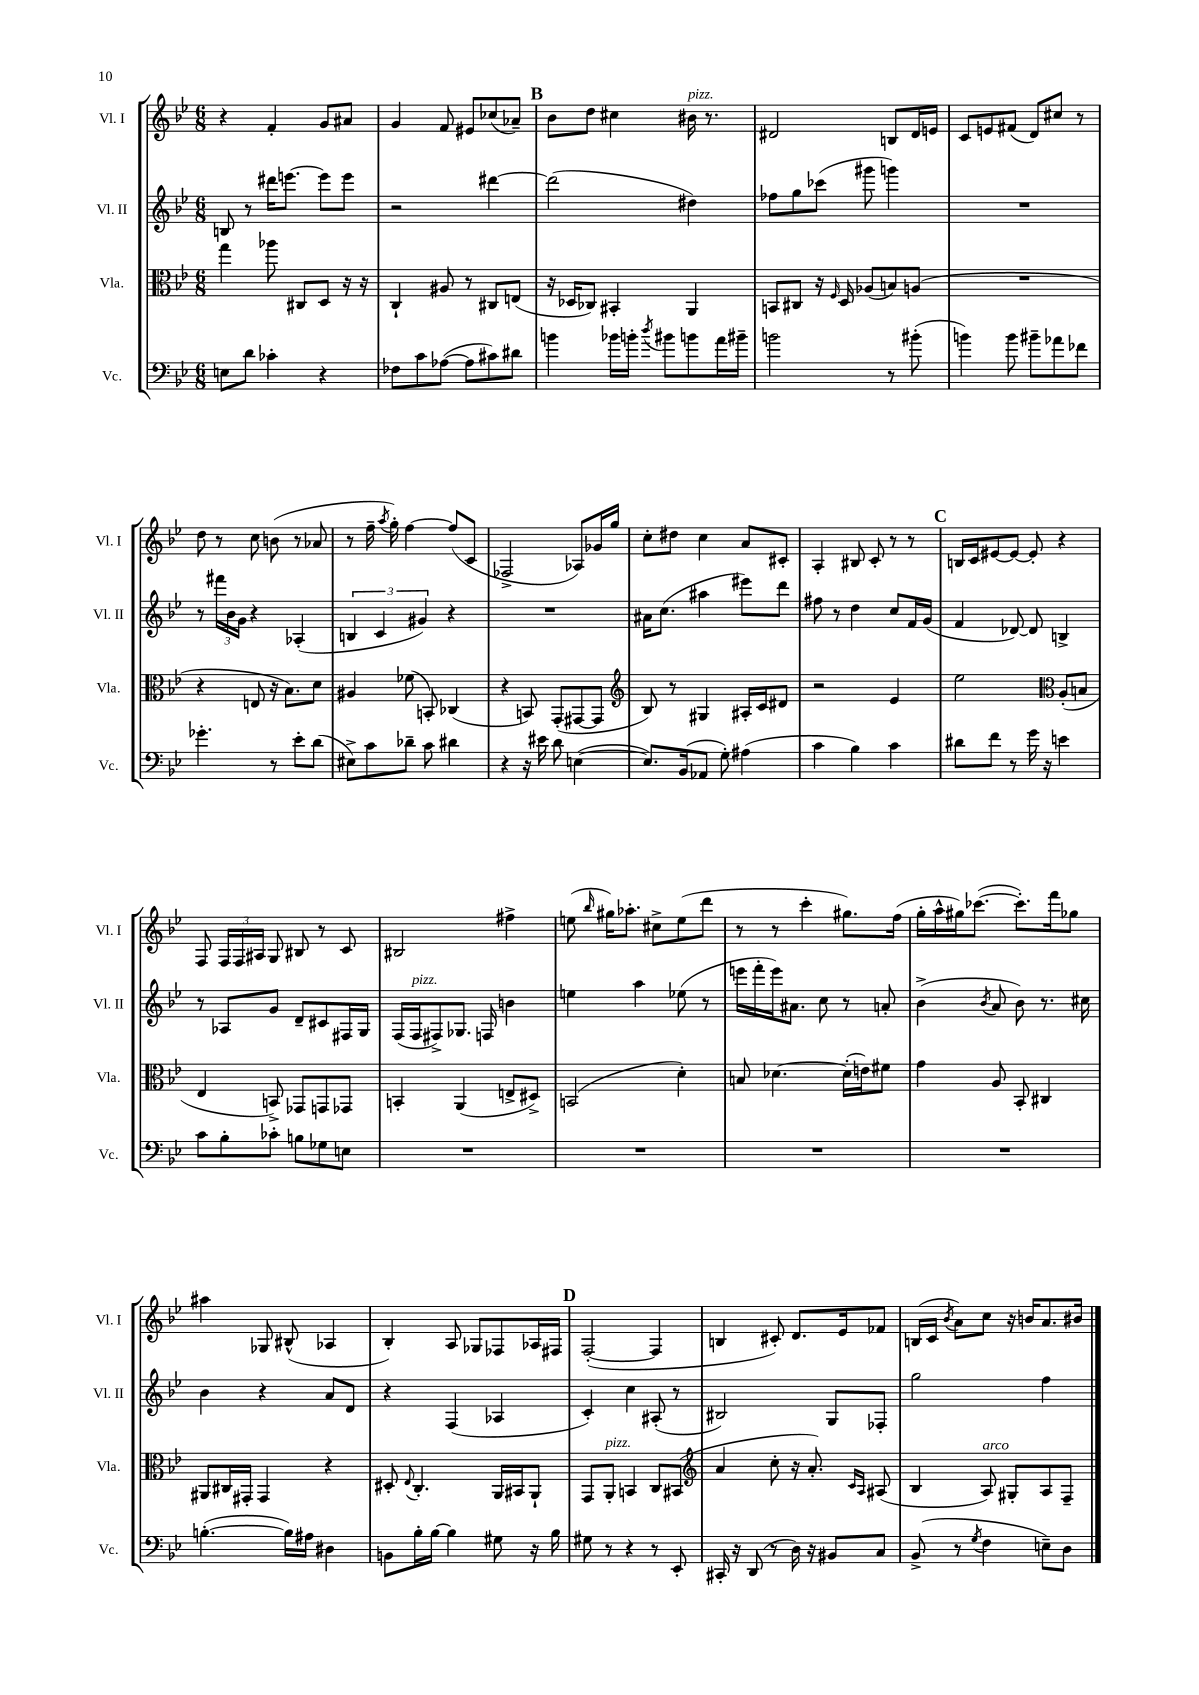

**kern	**kern	**kern	**kern
*part4	*part3	*part2	*part1
*staff4	*staff3	*staff2	*staff1
*I"Vc.	*I"Vla.	*I"Vl. II	*I"Vl. I
*I'Vc.	*I'Vla.	*I'Vl. II	*I'Vl. I
*clefF4	*clefC3	*clefG2	*clefG2
*k[b-e-]	*k[b-e-]	*k[b-e-]	*k[b-e-]
*M6/8	*M6/8	*M6/8	*M6/8
=85	=85	=85	=85
8En\L	4gg\	8Bn/	4r
8d\J	.	8r	.
4c-X'\	8aa-X\	16ddd#X\KL	4f'/
.	.	[8.eeen\J	.
.	8C#X/L	.	.
4r	8D/J	8eee\L]	8g/L
.	16r	8eee\J	8a#X/J
.	16r	.	.
=86	=86	=86	=86
8F-X\L	4C`/	2r	4g/
8c\	.	.	.
([8A-X\J	8A#X/	.	8f/
8A-\L]	8r	.	8e#X/L
8c#X\)	8C#X/L	[4ddd#X\	(8cc-X/
8d#X\J	(8En/J	.	8a-X~/J)
!!LO:REH:place=s1:t=B
=87	=87	=87	=87
4bn\	16r	(2ddd#\]	8b-\L
.	16D-X/KL	.	.
.	8C-X/J)	.	8dd\J
16b-X\LL	4BB#X'/	.	4cc#X\
16bn'\JJ	.	.	.
8qdd/	.	.	.
8b#X\L	.	.	.
!	!	!	!LO:TX:a:i:t=pizz.
8bn\	4AA/	4dd#X\)	16b#X\
.	.	.	8.r
16a\L	.	.	.
16b#X~\JJ	.	.	.
=88	=88	=88	=88
2bn\	8BBn/L	8ff-X\L	2d#X/
.	8C#X/J	8gg\	.
.	16r	(8ccc-X\J	.
.	16qqF/	.	.
.	16D/	.	.
.	(8A-X/L	8ggg#X\	.
8r	8Bn/)	4gggn\)	8Bn/L
(8b#X'\	(8An/J	.	16d#/L
.	.	.	16en/JJ
=89	=89	=89	=89
4bn\)	2.r	2.r	8c/L
.	.	.	8en/
8b\	.	.	(8f#X/J
8b#X~\L	.	.	8d/L)
8a-X\	.	.	8cc#X/J
8f-X\J	.	.	8r
!!LO:LB:g=z
=90	=90	=90	=90
4.g-X'\	4r	8r	8dd\
.	.	24fff#X\LL	8r
.	.	24b-\	.
.	.	24g\JJ	.
.	8En/	4r	8cc\
8r	16r	.	(8bn\
.	8.B-\L)	.	.
8e-'\L	.	(4A-X'/	8r
(8d\J	8d\J	.	8a-X/
=91	=91	=91	=91
8E#X^\L)	4A#X/	6Bn/	8r
8c\	.	.	16ff~\
.	.	6c/	.
.	.	.	8qaa/
.	.	.	16gg'\)
8d-X~\J	(8f-X\	.	[4ff\
.	.	6g#X/)	.
8c\	8BBn'/)	.	.
4d#X\	(4C-X/	4r	(8ff/L]
.	.	.	8c/J
=92	=92	=92	=92
4r	4r	2.r	2F-X^/
16r	8BBn/)	.	.
16e#X\	.	.	.
8d\	(8GG'/L	.	.
([4En\	[8GG#X/	.	8A-X/L)
.	8GG#/J]	.	16g-X/L
.	.	.	16gg/JJ
=93	=93	=93	=93
*	*clefG2	*	*
8.E/L])	8B-/)	16a#X\KL	8cc'\L
.	.	(8.cc\J	.
.	8r	.	8dd#X\J
(16BB-/k	.	.	.
8AA-X/J	4G#X/	4aa#X\	4cc\
8G'\)	.	.	.
(4A#X\	16A#X'/LL	8eee#X\L)	8a/L
.	16c/J	.	.
.	8d#X/J	8ddd\J	8c#X'/J
=94	=94	=94	=94
4c\	2r	8ff#X\	4A'/
.	.	8r	.
4B-\)	.	4dd\	8B#X/
.	.	.	8c'/
4c\	4e-/	8cc/L	8r
.	.	16f/L	8r
.	.	(16g/JJ	.
!!LO:REH:place=s1:t=C
=95	=95	=95	=95
8d#X\L	2ee-\	4f/	16Bn/LL
.	.	.	16c/J
8f\J	.	.	[8e#X/
8r	.	[8d-X/)	8e#/J_
16g\	.	8d-/]	8e#'/]
16r	.	.	.
*	*clefC3	*	*
4en\	(8A'/L	4Bn^/	4r
.	8Bn/J	.	.
!!LO:LB:g=z
=96	=96	=96	=96
8c\L	4E-/	8r	8F/
8B-'\	.	8A-X/L	24F/LL
.	.	.	24F/
.	.	.	24A#X/JJ
8c-X'\J	8BBn^/)	8g/J	8G/
8Bn\L	8GG-X/L	8d~/L	8B#X/
8G-X\	8GGn/	8c#X/	8r
8En\J	8GG-X/J	16F#X/L	8c/
.	.	16G/JJ	.
=97	=97	=97	=97
2.r	4BBn'/	(16F/LL	2B#X/
!	!	!LO:TX:a:i:t=pizz.	!
.	.	16F/J	.
.	.	8F#X^/)	.
.	(4AA/	8.G-X/J	.
.	.	16Fn/	.
.	8En^/L	4bn\	4ff#X^\
.	8D#X^/J)	.	.
=98	=98	=98	=98
2.r	(2BBn/	4een\	(8een\
.	.	.	16qqbb-/
.	.	.	16gg#X\KL)
.	.	.	8.aa-X'\J
.	.	4aa\	.
.	.	.	8cc#X^\L
.	4d'\)	(8ee-X\	(8ee\
.	.	8r	8ddd\J
=99	=99	=99	=99
2.r	8Bn/	16eeen\LL	8r
.	.	16fff'\	.
.	[4.d-X\	16eee\J)	8r
.	.	8.a#X\J	.
.	.	.	4ccc'\
.	.	8cc\	.
.	(16d-'\LL]	8r	8.gg#X\L)
.	16en\J)	.	.
.	8f#X\J	8an'/	.
.	.	.	(16ff\Jk
=100	=100	=100	=100
2.r	4g\	(4b-^\	16gg'\LL
.	.	.	16aa^^\
.	.	.	16gg#X\J)
.	.	.	([8.ccc-X\J
.	.	8qb-/	.
.	8A/	8a/	.
.	8BB-'/	8b-\)	8.ccc-'\L])
.	4C#X/	8.r	.
.	.	.	16fff\k
.	.	.	8gg-X\J
.	.	16cc#X\	.
!!LO:LB:g=z
=101	=101	=101	=101
([4.Bn'\	8AA#X/L	4b-\	4aa#X\
.	16C#X/L	.	.
.	16GG#X'/JJ	.	.
.	4GG#/	4r	8G-X/
16B\LL])	.	.	(8B#X^^/
16A#X\JJ	.	.	.
4D#X\	4r	8a/L	4A-X/
.	.	8d/J	.
=102	=102	=102	=102
8BBn\L	8D#X'/	4r	4B-'/)
.	8qqE-/	.	.
16B-'\L	4.C'/	.	.
[16B-\JJ	.	.	.
4B-\]	.	(4F/	8A/
.	.	.	8G-X/L
8G#X\	16AA/LL	4A-X/	8F-X/
.	16BB#X/J	.	.
16r	8AA`/J	.	16A-X/L
16B-\	.	.	16F#X/JJ
!!LO:REH:place=s1:t=D
=103	=103	=103	=103
8G#X\	8GG/L	4c'/)	([2F'/
!	!LO:TX:a:i:t=pizz.	!	!
8r	8AA'/J	.	.
4r	4BBn/	4cc\	.
8r	8C/L	(8A#X'/	4F/]
8EE-'/	(8BB#X/J	8r	.
=104	=104	=104	=104
*	*clefG2	*	*
16CC#X'/	4a/	2B#X/)	4Bn/
16r	.	.	.
(8DD/	.	.	.
8r	8cc'\	.	8c#X'/)
16D\)	16r	.	8.d/L
16r	8.a'/)	.	.
8BB#X/L	.	8G/L	.
.	.	.	16e-/k
.	16qqc/LL	.	.
.	16qqA/JJ	.	.
8C/J	(8A#X/	8F-X'/J	8f-X/J
=105	=105	=105	=105
(8BB-^/	4B-/	2gg\	(16Bn/LL
.	.	.	16c/JJ
.	.	.	8qb-/
8r	.	.	8a\L)
8qG/	.	.	.
!	!LO:TX:a:i:t=arco	!	!
4F\	8A/)	.	8cc\J
.	8G#X'/L	.	16r
.	.	.	16bn/KL
8En~\L)	8A/	4ff\	8.a/
8D\J	8F~/J	.	.
.	.	.	16b#X/Jk
==	==	==	==
*-	*-	*-	*-
